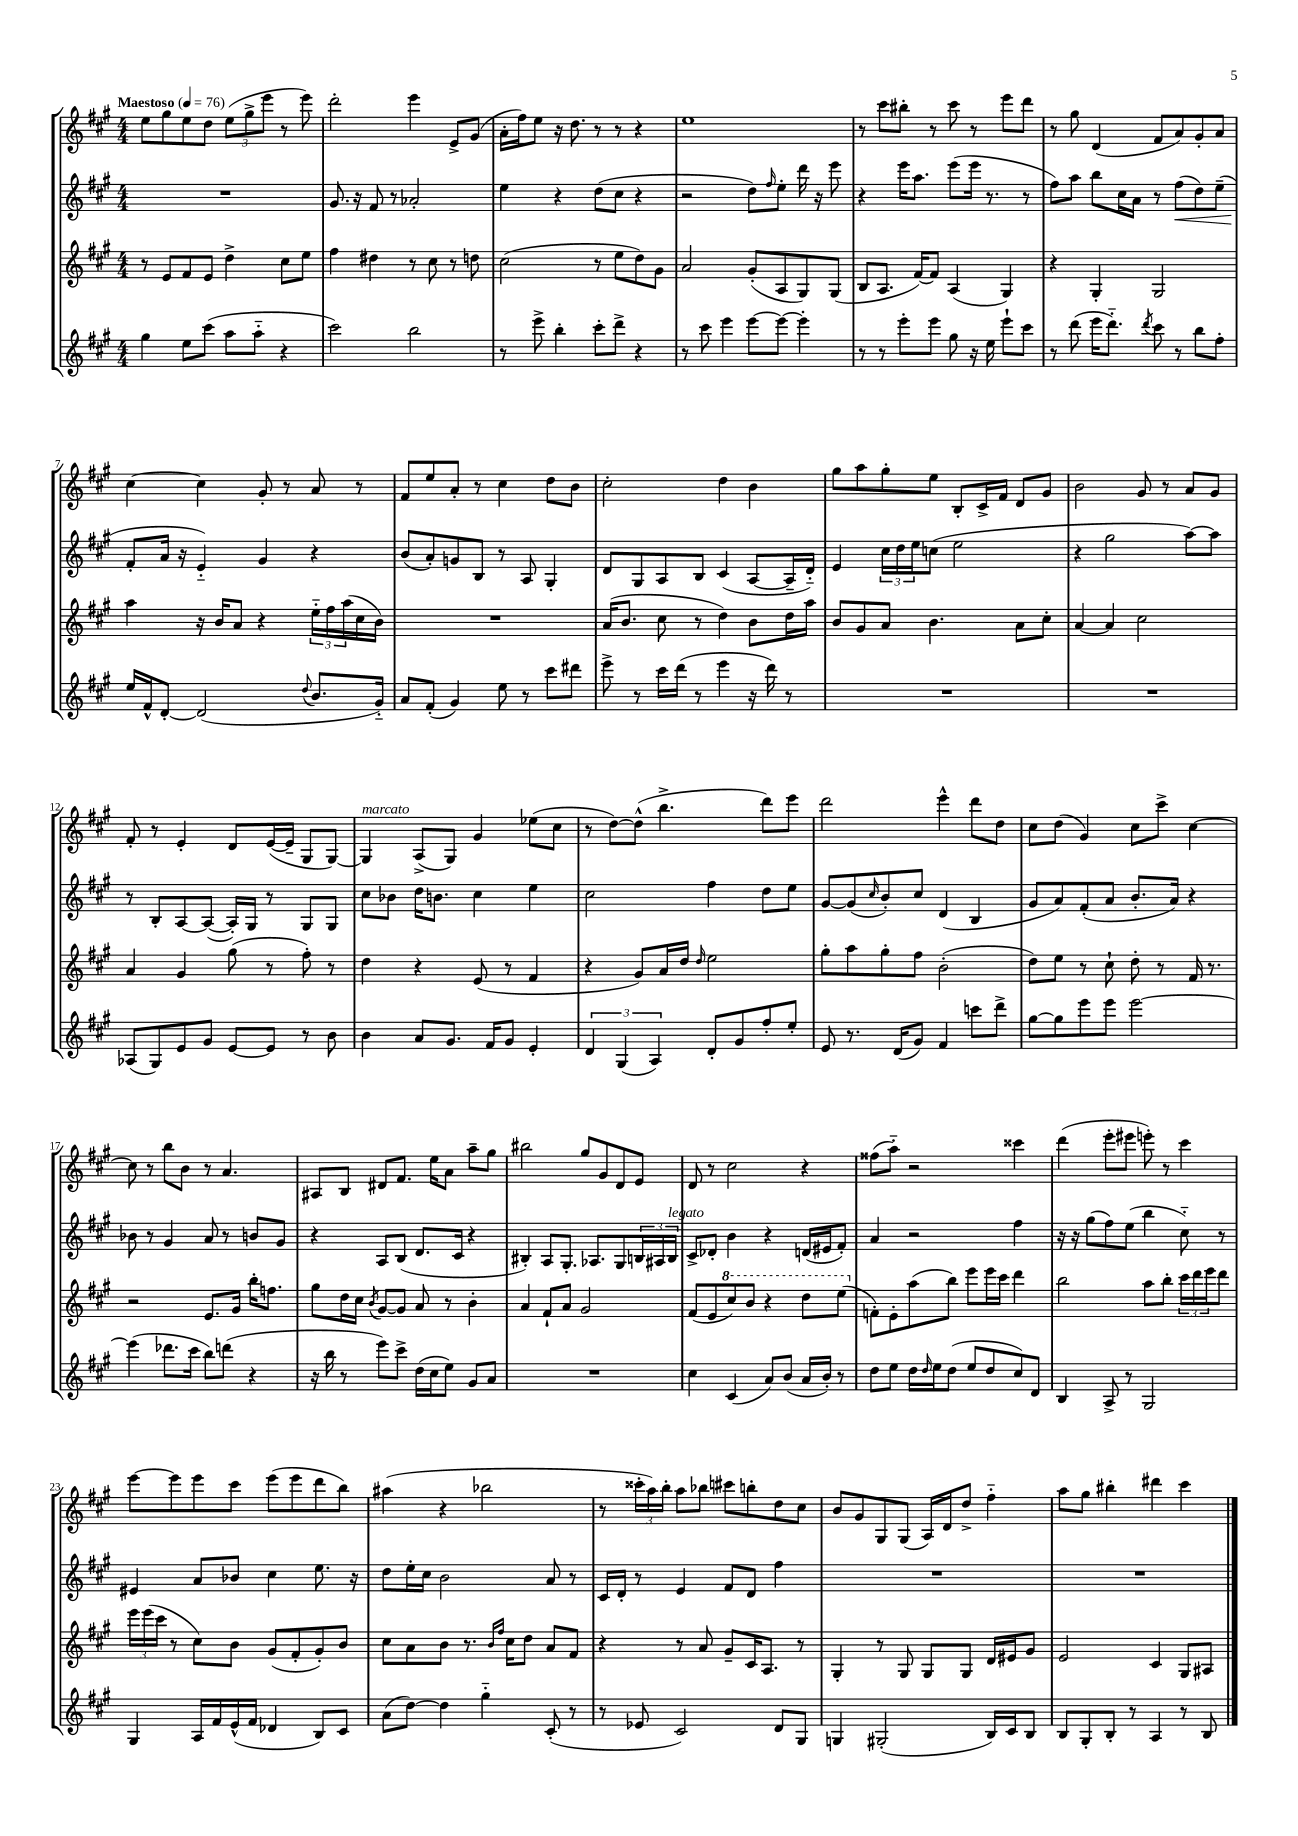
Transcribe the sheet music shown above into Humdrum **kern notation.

**kern	**kern	**kern	**kern
*staff4	*staff3	*staff2	*staff1
*clefG2	*clefG2	*clefG2	*clefG2
*k[f#c#g#]	*k[f#c#g#]	*k[f#c#g#]	*k[f#c#g#]
*M4/4	*M4/4	*M4/4	*M4/4
*MM76	*MM76	*MM76	*MM76
4gg#	8r	1r	8ee
.	8e	.	8gg#
8ee	8f#	.	8ee
(8ccc#	8e	.	8dd
8aa	4dd^	.	(12ee
.	.	.	12gg#^
8aa'~	.	.	.
.	.	.	12eee
4r	8cc#	.	8r
.	8ee	.	8eee)
=	=	=	=
2ccc#)	4ff#	8.g#	2ddd'
.	.	16r	.
.	4dd#	8f#	.
.	.	8r	.
2bb	8r	2a-'	4eee
.	8cc#	.	.
.	8r	.	8e^
.	8dd	.	(8g#
=	=	=	=
8r	(2cc#	4ee	16a'
.	.	.	16ff#)
8eee^	.	.	8ee
4bb'	.	4r	16r
.	.	.	8.dd
8ccc#'	8r	(8dd	8r
8ddd^	8ee	8cc#	8r
4r	8dd)	4r	4r
.	8g#	.	.
=	=	=	=
8r	2a	2r	1ee
8ccc#	.	.	.
4eee	.	.	.
[8eee	(8g#'	8dd)	.
.	.	16qqff#	.
8eee_	8A	8ee'	.
4eee']	8G#)	16ddd	.
.	.	16r	.
.	(8G#	8eee	.
=	=	=	=
8r	8B	4r	8r
8r	8.A	.	8ccc#
8eee'	.	16eee	8bb#'
.	[16f#)	8.aa	.
8eee	8f#]	.	8r
8gg#	(4A	(8eee	8ccc#
16r	.	16eee	8r
16ee	.	8.r	.
8eee`	4G#)	.	8eee
8ccc#	.	8r	8ddd
=	=	=	=
8r	4r	8ff#)	8r
(8ddd	.	8aa	8gg#
16eee	4G#'	8bb	(4d
8.ddd'~)	.	.	.
.	.	16cc#	.
.	.	16a	.
8qddd	.	.	.
8ccc#	2G#	8r	8f#
8r	.	(8ff#	8a)
8bb	.	8dd)	8g#'
8ff#'	.	(8ee~	8a
=	=	=	=
16ee	4aa	8f#'	[4cc#
16f#^^	.	.	.
[8d'	.	16a	.
.	.	16r	.
(2d]	16r	4e'~)	4cc#]
.	16b	.	.
.	8a	.	.
.	4r	4g#	8g#'
.	.	.	8r
8qqdd	.	.	.
8.b	24ee'~	4r	8a
.	24ff#	.	.
.	(24aa	.	.
.	16cc#	.	8r
16g#'~)	16b)	.	.
=	=	=	=
8a	1r	(8b	8f#
(8f#'	.	8a')	8ee
4g#)	.	8g	8a'
.	.	8B	8r
8ee	.	8r	4cc#
8r	.	8A	.
8ccc#	.	4G#'	8dd
8ddd#	.	.	8b
=	=	=	=
8eee^	(16a	8d	2cc#'
.	8.b	.	.
8r	.	8G#	.
16ccc#	8cc#	8A	.
(16ddd	.	.	.
8r	8r	8B	.
4eee	4dd)	(4c#	4dd
16r	8b	[8A	4b
16ddd)	.	.	.
8r	16dd	16A~]	.
.	16aa	16d'~)	.
=	=	=	=
1r	8b	4e	8gg#
.	8g#	.	8aa
.	8a	24cc#	8gg#'
.	.	24dd	.
.	.	24ee	.
.	4.b	(8cc	8ee
.	.	2ee	8B'
.	.	.	16c#^
.	.	.	16f#
.	8a	.	8d
.	8cc#'	.	8g#
=	=	=	=
1r	[4a	4r	2b
.	4a]	2gg#	.
.	2cc#	.	8g#
.	.	.	8r
.	.	[8aa)	8a
.	.	8aa]	8g#
=	=	=	=
(8A-	4a	8r	8f#'
8G#)	.	8B'	8r
8e	4g#	[8A	4e'
8g#	.	(8A_	.
[8e	(8gg#	16A'])	8d
.	.	16G#	.
8e]	8r	8r	([16e
.	.	.	16e~]
8r	8ff#')	8G#	8G#
8b	8r	8G#	[8G#)
=	=	=	=
4b	4dd	8cc#	4G#]
.	.	8b-	.
8a	4r	16dd	(8A^
.	.	8.b	.
8.g#	.	.	8G#)
.	(8e	4cc#	4g#
16f#	.	.	.
8g#	8r	.	.
4e'	4f#	4ee	(8ee-
.	.	.	8cc#
=	=	=	=
6d	4r	2cc#	8r
.	.	.	[8dd)
(6G#	.	.	.
.	8g#)	.	(8dd^^]
6A)	.	.	.
.	16a	.	4.bb^
.	16dd	.	.
.	16qqdd	.	.
8d'	2ee	4ff#	.
8g#	.	.	.
8ff#'	.	8dd	8ddd)
8ee'	.	8ee	8eee
=	=	=	=
8e	8gg#'	[8g#	2ddd
8.r	8aa	(8g#]	.
.	.	16qqcc#	.
.	8gg#'	8b')	.
(16d	.	.	.
8g#)	8ff#	8cc#	.
4f#	(2b'	(4d	4eee^^
8ccc	.	4B	8ddd
8ddd^	.	.	8dd
=	=	=	=
[8gg#	8dd)	8g#	8cc#
8gg#]	8ee	8a)	(8dd
8eee	8r	(8f#'	4g#)
8eee	8cc#`	8a	.
[2eee	8dd'	8.b'	8cc#
.	8r	.	8ccc#^
.	.	16a)	.
.	16f#	4r	[4cc#
.	8.r	.	.
=	=	=	=
(4eee]	2r	8b-	8cc#]
.	.	8r	8r
8.ddd-	.	4g#	8bb
.	.	.	8b
16ccc#	.	.	.
8bb)	8.e	8a	8r
(8ddd	.	8r	4.a
.	16g#	.	.
4r	16bb'	8b	.
.	8.ff	.	.
.	.	8g#	.
=	=	=	=
16r	8gg#	4r	8A#
16bb	.	.	.
8r	16dd	.	8B
.	16cc#	.	.
.	8qb	.	.
8eee)	[8g#	8A	8d#
8ccc#^	8g#]	(8B	8.f#
(16dd	8a	8.d	.
16cc#	.	.	16ee
8ee)	8r	.	8a
.	.	16c#	.
8g#	4b'	4r	8aa~
8a	.	.	8gg#
=	=	=	=
1r	4a	4B#')	2bb#
.	8f#`	8A	.
.	8a	8.G#'	.
.	2g#	.	8gg#
.	.	8.A-	.
.	.	.	8g#
.	.	8G#	8d
.	.	24B	8e
.	.	24A#	.
.	.	24B	.
=	=	=	=
4cc#	(8f#	8c#^	8d
.	8e	8d-'	8r
(4c#	8ccc#)	4b	2cc#
.	8bb	.	.
8a)	4r	4r	.
(8b	.	.	.
16a	8ddd	(16d	4r
16b')	.	16e#	.
8r	(8eee	8f#')	.
=	=	=	=
8dd	8f')	4a	(8ff##
8ee	8e'	.	8aa'~)
16dd	(8aa	2r	2r
16qqdd	.	.	.
16ee	.	.	.
(8dd	8bb)	.	.
8ee	8eee	.	.
8dd	16eee	.	.
.	16ccc#	.	.
8cc#)	4ddd	4ff#	4ccc##
8d	.	.	.
=	=	=	=
4B	2bb	16r	(4ddd
.	.	16r	.
.	.	(8gg#	.
8A^	.	8ff#)	8eee'
8r	.	(8ee	8eee#
2G#	8aa	4bb	8eee')
.	8bb'	.	8r
.	24ccc#	8cc#'~)	4ccc#
.	24ddd	.	.
.	24eee	.	.
.	8ddd	8r	.
=	=	=	=
4G#	24eee	4e#	[8eee
.	(24eee	.	.
.	24ccc#	.	.
.	8r	.	8eee]
16A	8cc#)	8a	8eee
16f#	.	.	.
(16e^^	8b	8b-	8ccc#
16f#	.	.	.
4d-	(8g#	4cc#	(8eee
.	8f#'	.	8eee
8B)	8g#')	8.ee	8ddd
8c#	8b	.	8bb)
.	.	16r	.
=	=	=	=
(8a	8cc#	8dd	(4aa#
[8dd)	8a	16ee'	.
.	.	16cc#	.
4dd]	8b	2b	4r
.	8.r	.	.
4gg#'~	.	.	2bb-
.	16qqb	.	.
.	16qqff#	.	.
.	16cc#	.	.
.	8dd	.	.
(8c#'	8a	8a	.
8r	8f#	8r	.
=	=	=	=
8r	4r	16c#	8r
.	.	16d'	.
8e-	.	8r	24ccc##'
.	.	.	24aa)
.	.	.	24bb'
2c#)	8r	4e	8aa
.	8a	.	8bb-
.	8g#~	8f#	8ccc#
.	16c#	8d	8bb'
.	8.A	.	.
8d	.	4ff#	8dd
8G#	8r	.	8cc#
=	=	=	=
4G	4G#'	1r	8b
.	.	.	8g#
(2G#'	8r	.	8G#
.	8G#	.	(8G#
.	8G#	.	16A)
.	.	.	16d
.	8G#	.	8dd^
16B)	16d	.	4ff#'~
16c#	16e#	.	.
8B	8g#	.	.
=	=	=	=
8B	2e	1r	8aa
8G#'	.	.	8gg#
8B'	.	.	4bb#'
8r	.	.	.
4A	4c#	.	4ddd#
8r	8G#	.	4ccc#
8B	8A#	.	.
==	==	==	==
*-	*-	*-	*-
